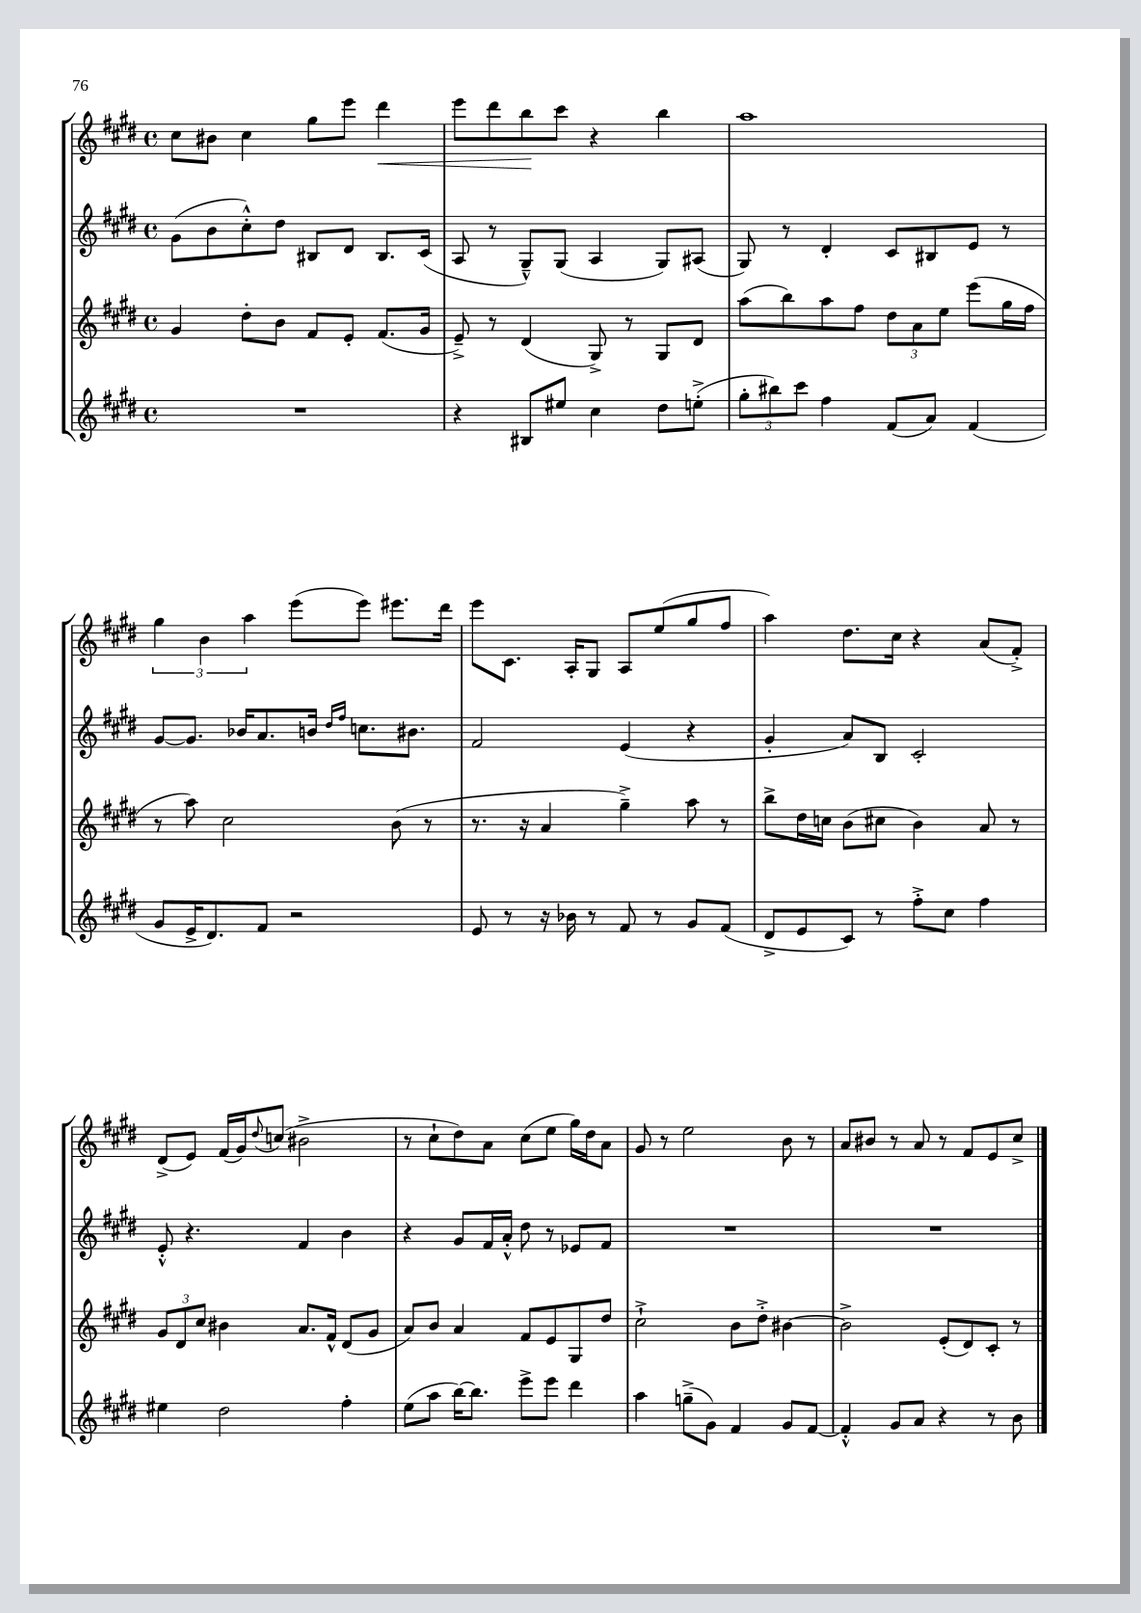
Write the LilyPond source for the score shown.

<<
\new StaffGroup <<
\new Staff = "s0" {
    \clef treble \key e \major \defaultTimeSignature \time 4/4
    cis''8 bis'8 cis''4 gis''8 e'''8 dis'''4\< |
    e'''8 dis'''8 b''8\! cis'''8 r4 b''4 |
    a''1 |
    \tuplet 3/2 { gis''4 b'4 a''4 } e'''8( e'''8) eis'''8. dis'''16 |
    e'''8 cis'8. a16-. gis8 a8 e''8( gis''8 fis''8 |
    a''4) dis''8. cis''16 r4 a'8( fis'8-.->) |
    dis'8->( e'8) fis'16( gis'16) \appoggiatura { dis''8 } c''8( bis'2-> |
    r8 cis''8-! dis''8) a'8 cis''8( e''8 gis''16) dis''16 a'8 |
    gis'8 r8 e''2 b'8 r8 |
    a'8 bis'8 r8 a'8 r8 fis'8 e'8 cis''8-> \bar "|." |
}
\new Staff = "s1" {
    \clef treble \key e \major \defaultTimeSignature \time 4/4
    gis'8( b'8 cis''8-.-^) dis''8 bis8 dis'8 bis8. cis'16( |
    a8 r8 gis8---^) gis8( a4 gis8) ais8( |
    gis8) r8 dis'4-. cis'8 bis8 e'8 r8 |
    gis'8~ gis'8. bes'16 a'8. b'16 \grace { dis''16 fis''16 } c''8. bis'8. |
    fis'2 e'4( r4 |
    gis'4-. a'8) b8 cis'2-. |
    e'8-.-^ r4. fis'4 b'4 |
    r4 gis'8 fis'16 a'16-.-^ dis''8 r8 ees'8 fis'8 |
    R1 |
    R1 \bar "|." |
}
\new Staff = "s2" {
    \clef treble \key e \major \defaultTimeSignature \time 4/4
    gis'4 dis''8-. b'8 fis'8 e'8-. fis'8.( gis'16 |
    e'8--->) r8 dis'4( gis8->) r8 gis8 dis'8 |
    a''8( b''8) a''8 fis''8 \tuplet 3/2 { dis''8 a'8 e''8 } e'''8( gis''16 fis''16 |
    r8 a''8) cis''2 b'8( r8 |
    r8. r16 a'4 gis''4--->) a''8 r8 |
    b''8-> dis''16 c''16 b'8( cis''8 b'4) a'8 r8 |
    \tuplet 3/2 { gis'8 dis'8 cis''8 } bis'4 a'8. fis'16-^ dis'8( gis'8 |
    a'8) b'8 a'4 fis'8 e'8 gis8 dis''8 |
    cis''2-!-> b'8 dis''8-.-> bis'4~ |
    bis'2-> e'8-.( dis'8) cis'8-. r8 \bar "|." |
}
\new Staff = "s3" {
    \clef treble \key e \major \defaultTimeSignature \time 4/4
    R1 |
    r4 bis8 eis''8 cis''4 dis''8 e''8-.->( |
    \tuplet 3/2 { gis''8-. bis''8) cis'''8 } fis''4 fis'8( a'8) fis'4( |
    gis'8 e'16-> dis'8.) fis'8 r2 |
    e'8 r8 r16 bes'16 r8 fis'8 r8 gis'8 fis'8( |
    dis'8-> e'8 cis'8) r8 fis''8-.-> cis''8 fis''4 |
    eis''4 dis''2 fis''4-. |
    e''8( a''8 b''16~) b''8. e'''8-> e'''8 dis'''4 |
    a''4 g''8--->( gis'8) fis'4 gis'8 fis'8~ |
    fis'4-.-^ gis'8 a'8 r4 r8 b'8 \bar "|." |
}
>>
>>
\layout { \context { \Score \remove "Bar_number_engraver" } }
